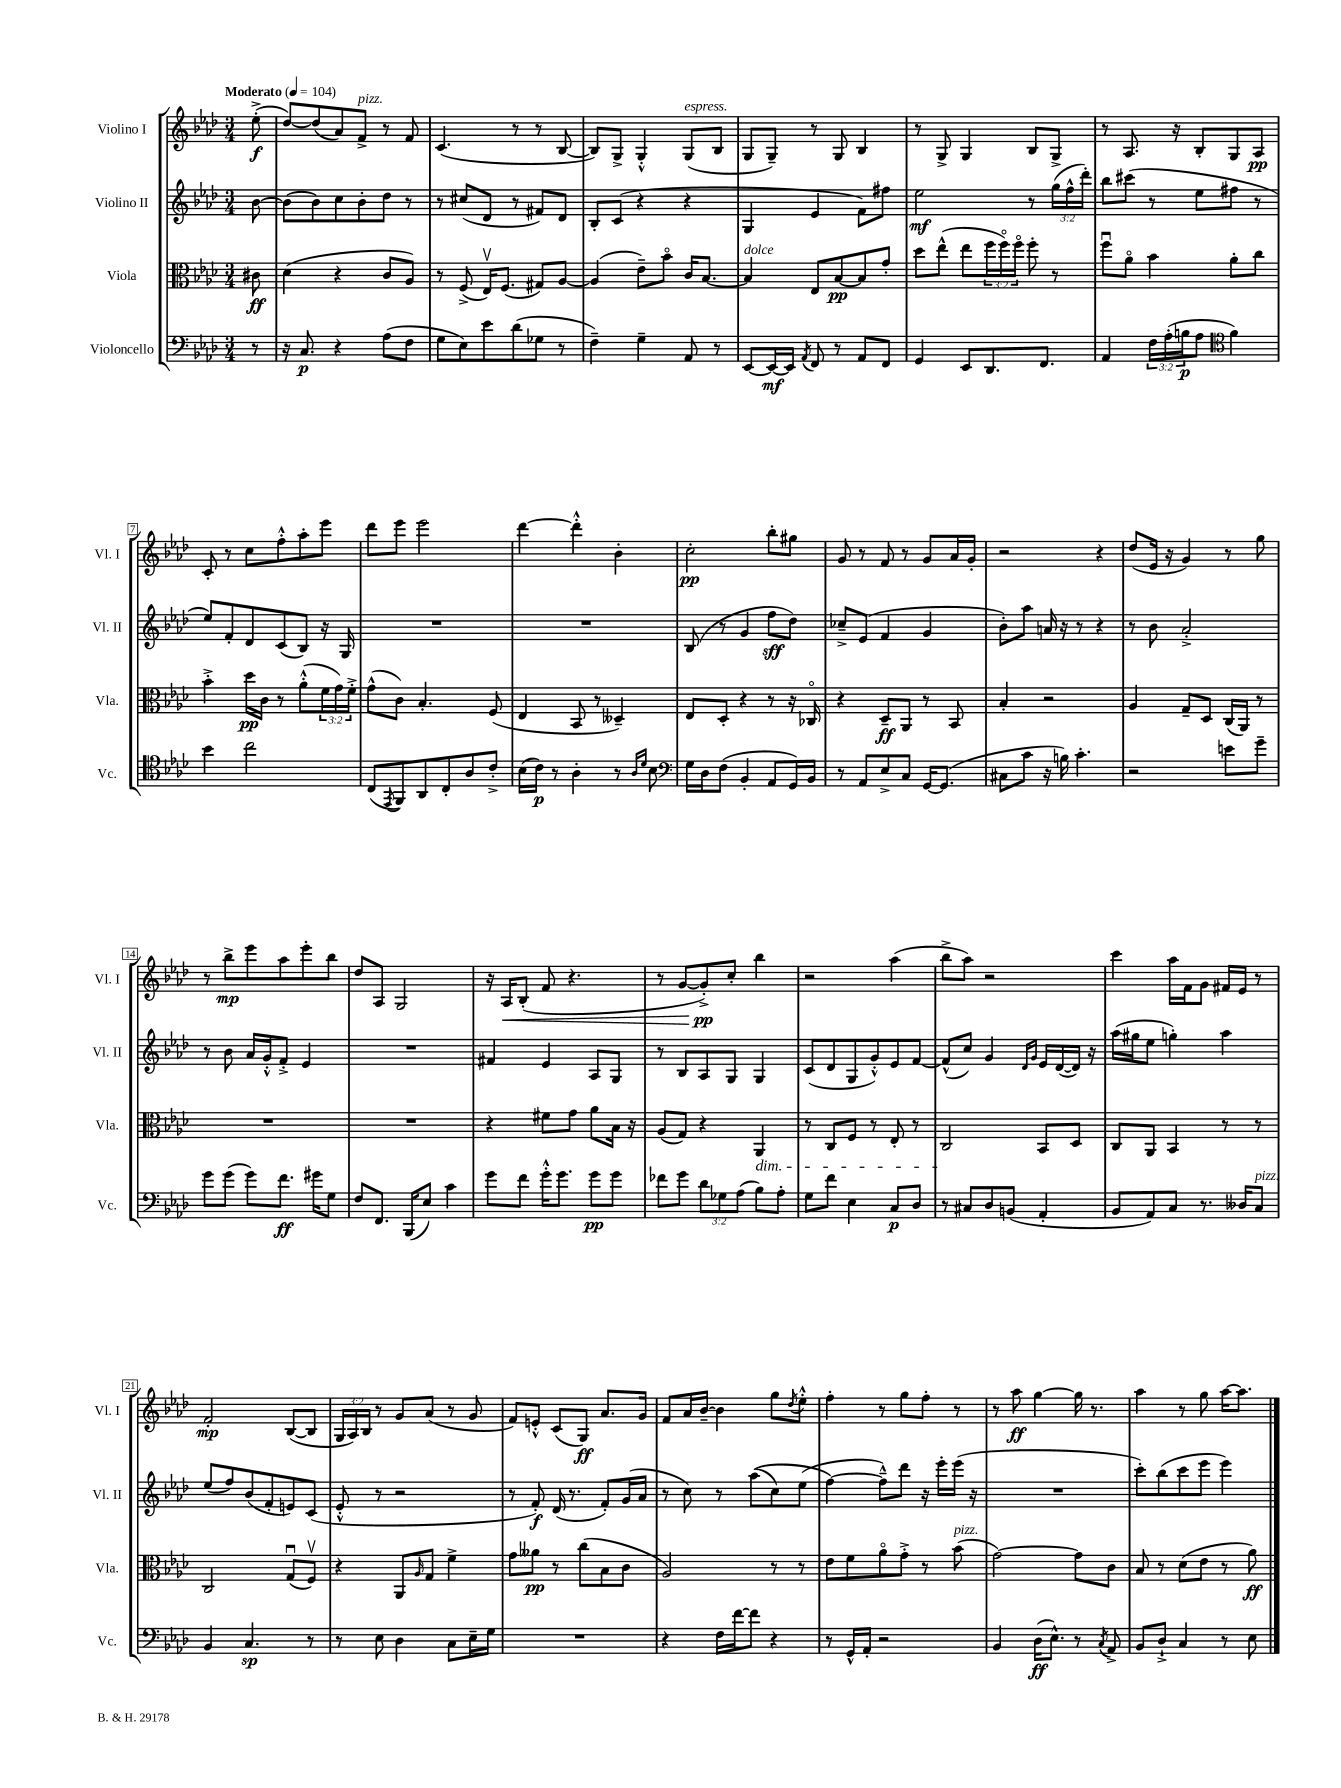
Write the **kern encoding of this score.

**kern	**dynam	**kern	**dynam	**kern	**dynam	**kern	**dynam
*part4	*part4	*part3	*part3	*part2	*part2	*part1	*part1
*staff4	*staff4	*staff3	*staff3	*staff2	*staff2	*staff1	*staff1
*I"Violoncello	*	*I"Viola	*	*I"Violino II	*	*I"Violino I	*
*I'Vc.	*	*I'Vla.	*	*I'Vl. II	*	*I'Vl. I	*
*clefF4	*	*clefC3	*	*clefG2	*	*clefG2	*
*k[b-e-a-d-]	*	*k[b-e-a-d-]	*	*k[b-e-a-d-]	*	*k[b-e-a-d-]	*
*M3/4	*	*M3/4	*	*M3/4	*	*M3/4	*
*MM104	*	*MM104	*	*MM104	*	*MM104	*
=	=	=	=	=	=	=	=
!	!	!	!	!	!	!LO:TX:a:B:t=Moderato	!
8r	.	8c#X\	ff	[8b-\	.	(8ee-'^\	f
=1	=1	=1	=1	=1	=1	=1	=1
16r	.	(4d-\	.	(8b-\L]	.	[8dd-/L)	.
8.C/	p	.	.	.	.	.	.
.	.	.	.	8b-\)	.	(8dd-/]	.
4r	.	4r	.	8cc\	.	8a-/)	.
!	!	!	!	!	!	!LO:TX:a:i:t=pizz.	!
.	.	.	.	8b-'\	.	8f^/J	.
(8A-\L	.	8c/L	.	8dd-\J	.	8r	.
8F\J	.	8A-/J)	.	8r	.	8f/	.
=2	=2	=2	=2	=2	=2	=2	=2
8G\L	.	8r	.	8r	.	(4.c/	.
8E-\)	.	(8F^/	.	(8cc#X/L	.	.	.
8e-\	.	16E-v/KL)	.	8d-/J	.	.	.
.	.	(8.F/J	.	.	.	.	.
(8d-\	.	.	.	8r	.	8r	.
8G-X\J	.	8G#X/L)	.	8f#X/L)	.	8r	.
8r	.	[8A-/J	.	8d-/J	.	[8B-/	.
=3	=3	=3	=3	=3	=3	=3	=3
4F~\)	.	(4A-/]	.	8B-'/L	.	8B-/L])	.
.	.	.	.	(8c/J	.	8G^/J	.
4G~\	.	8e-~\L)	.	4r	.	4G'^^/	.
.	.	8b-\J	.	.	.	.	.
!	!	!	!	!	!	!LO:TX:a:i:t=espress.	!
8AA-/	.	16c/KL	.	4r	.	(8G/L	.
.	.	[8.B-/J	.	.	.	.	.
8r	.	.	.	.	.	8B-/J	.
=4	=4	=4	=4	=4	=4	=4	=4
!	!	!LO:TX:a:i:t=dolce	!	!	!	!	!
[8EE-/L	.	4B-/]	.	4G/	.	8G/L	.
16EE-/L_	mf	.	.	.	.	8G~/J)	.
16EE-/JJ]	.	.	.	.	.	.	.
8qAA-/	.	.	.	.	.	.	.
8FF/	.	8E-/L	.	4e-/	.	8r	.
8r	.	[8B-/	pp	.	.	8G/	.
8AA-/L	.	8B-/]	.	8f\L)	.	4B-/	.
8FF/J	.	8g'/J	.	8ff#X\J	.	.	.
=5	=5	=5	=5	=5	=5	=5	=5
4GG/	.	8dd-\L	.	2ee-\	mf	8r	.
.	.	(8ee-^^\J	.	.	.	8G^/	.
8EE-/L	.	8ee-\L	.	.	.	4G/	.
8.DD-/	.	24ff\L	.	.	.	.	.
.	.	24ff\)	.	.	.	.	.
.	.	24ff\JJ	.	.	.	.	.
.	.	8ff'\	.	8r	.	8B-/L	.
8.FF/J	.	.	.	.	.	.	.
.	.	8r	.	(24gg\LL	.	8G^/J	.
.	.	.	.	24ff^^\	.	.	.
.	.	.	.	24ddd-'\JJ)	.	.	.
=6	=6	=6	=6	=6	=6	=6	=6
4AA-/	.	8ffu\L	.	8bb-\L	.	8r	.
.	.	8a-\J	.	(8ccc#X\J	.	8.A-/	.
24F\LL	.	4b-\	.	8r	.	.	.
(24A-'\	.	.	.	.	.	.	.
.	.	.	.	.	.	16r	.
24Bn\J	p	.	.	.	.	.	.
8A-\J	.	.	.	8ee-\L	.	8B-'/L	.
*clefC4	*	*	*	*	*	*	*
4f\)	.	8a-'\L	.	8ff#X\J	.	8G/	.
.	.	8cc\J	.	8r	.	8A-/J	pp
!!LO:LB:g=z
=7	=7	=7	=7	=7	=7	=7	=7
4b-\	.	4b-'^\	.	8ee-/L)	.	8c'/	.
.	.	.	.	8f'/	.	8r	.
2cc\	.	16dd-\LL	pp	8d-/	.	8cc\L	.
.	.	16c\JJ	.	.	.	.	.
.	.	8r	.	(8c/	.	8ff'^^\	.
.	.	(8a-'^^\L	.	8B-/J)	.	8aa-'\	.
.	.	24f\L	.	16r	.	8eee-\J	.
.	.	24g\)	.	.	.	.	.
.	.	.	.	16G/	.	.	.
.	.	24f'^\JJ	.	.	.	.	.
=8	=8	=8	=8	=8	=8	=8	=8
(8C/L	.	(8g^^\L	.	2.r	.	8ddd-\L	.
8qEE-/	.	.	.	.	.	.	.
8FF/)	.	8c\J)	.	.	.	8eee-\J	.
8AA-/	.	4.B-'/	.	.	.	2eee-\	.
8C'/	.	.	.	.	.	.	.
8A-/	.	.	.	.	.	.	.
8c'^/J	.	(8F/	.	.	.	.	.
=9	=9	=9	=9	=9	=9	=9	=9
(16B-\LL	.	4E-/	.	2.r	.	[4ddd-\	.
16c\JJ)	p	.	.	.	.	.	.
8r	.	.	.	.	.	.	.
4A-'\	.	8BB-/	.	.	.	4ddd-'^^\]	.
.	.	8r	.	.	.	.	.
8r	.	4D--X~/)	.	.	.	4b-'\	.
16qqA-/LL	.	.	.	.	.	.	.
16qqd-/JJ	.	.	.	.	.	.	.
8B-\	.	.	.	.	.	.	.
=10	=10	=10	=10	=10	=10	=10	=10
*clefF4	*	*	*	*	*	*	*
16G\LL	.	8E-/L	.	(8B-/	.	2cc'\	pp
16D-\J	.	.	.	.	.	.	.
(8F\J	.	8D-'/J	.	8r	.	.	.
4BB-'/	.	4r	.	4g/	.	.	.
8AA-/L	.	8r	.	8ff\L	sff	8bb-'\L	.
16GG/L)	.	16r	.	8dd-\J)	.	8gg#X\J	.
16BB-/JJ	.	16C-X/	.	.	.	.	.
=11	=11	=11	=11	=11	=11	=11	=11
8r	.	4r	.	8cc-X~^/L	.	8g/	.
8AA-/L	.	.	.	(8e-/J	.	8r	.
8E-^/	.	8D-~/L	ff	4f/	.	8f/	.
8C/J	.	8AA-/J	.	.	.	8r	.
[16GG/KL	.	8r	.	4g/	.	8g/L	.
(8.GG/J]	.	.	.	.	.	.	.
.	.	8BB-/	.	.	.	16a-/L	.
.	.	.	.	.	.	16g'/JJ	.
=12	=12	=12	=12	=12	=12	=12	=12
8C#X\L	.	4B-'/	.	8b-'\L)	.	2r	.
8c\J	.	.	.	8aa-\J	.	.	.
16r	.	2r	.	16an/	.	.	.
16Bn\)	.	.	.	16r	.	.	.
4.c'\	.	.	.	8r	.	.	.
.	.	.	.	4r	.	4r	.
=13	=13	=13	=13	=13	=13	=13	=13
2r	.	4A-/	.	8r	.	(8dd-/L	.
.	.	.	.	8b-\	.	16e-/Jk	.
.	.	.	.	.	.	16r	.
.	.	8G~/L	.	2a-'^/	.	4g/)	.
.	.	8D-/J	.	.	.	.	.
8en\L	.	(16C/LL	.	.	.	8r	.
.	.	16AA-/JJ)	.	.	.	.	.
8g~\J	.	8r	.	.	.	8gg\	.
!!LO:LB:g=z
=14	=14	=14	=14	=14	=14	=14	=14
8g\L	.	2.r	.	8r	.	8r	.
(8g\J	.	.	.	8b-\	.	8bb-^\L	mp
8g\L)	.	.	.	16a-/LL	.	8eee-\	.
.	.	.	.	16g'^^/J	.	.	.
8.f\J	ff	.	.	8f'^/J	.	8aa-\	.
.	.	.	.	4e-/	.	8eee-'\	.
16g#X\KL	.	.	.	.	.	.	.
8G\J	.	.	.	.	.	8bb-\J	.
=15	=15	=15	=15	=15	=15	=15	=15
8F/L	.	2.r	.	2.r	.	8dd-/L	.
8.FF/J	.	.	.	.	.	8A-/J	.
.	.	.	.	.	.	2G/	.
(16BBB-/KL	.	.	.	.	.	.	.
8E-/J)	.	.	.	.	.	.	.
4c\	.	.	.	.	.	.	.
=16	=16	=16	=16	=16	=16	=16	=16
8g\L	.	4r	.	4f#X/	.	16r	.
!	!	!	!	!	!	!	!LO:HP:b
.	.	.	.	.	.	16A-/KL	<
8f\J	.	.	.	.	.	(8B-'/J	.
16g'^^\KL	.	8f#X\L	.	4e-/	.	8f/	.
8.g\J	.	.	.	.	.	.	.
.	.	8g\J	.	.	.	4.r	.
8g\L	pp	8a-\L	.	8A-/L	.	.	.
8g\J	.	16B-\Jk	.	8G/J	.	.	.
.	.	16r	.	.	.	.	.
=17	=17	=17	=17	=17	=17	=17	=17
8f-X\L	.	(8A-/L	.	8r	.	8r	.
8g\J	.	8G/J)	.	8B-/L	.	[8g/L	.
12d-\L	.	4r	.	8A-/	.	8g'^/])	pp
12G-X\	.	.	.	.	.	.	.
.	.	.	.	8G/J	.	8cc'/J	[
(12A-\J	.	.	.	.	.	.	.
!	!	!LO:TX:b:i:t=dim.	!	!	!	!	!
8B-\L)	.	4AA-/	.	4G/	.	4bb-\	.
8A-'\J	.	.	.	.	.	.	.
=18	=18	=18	=18	=18	=18	=18	=18
8G\L	.	8r	.	(8c/L	.	2r	.
8f\J	.	8C/L	.	8d-/	.	.	.
4E-\	.	8F/J	.	8G/	.	.	.
.	.	8r	.	8g'^^/)	.	.	.
8C/L	p	8E-'/	.	8e-/	.	(4aa-\	.
8D-/J	.	8r	.	[8f/J	.	.	.
=19	=19	=19	=19	=19	=19	=19	=19
8r	.	2C/	.	(8f^^/L]	.	8bb-^\L	.
8C#X/L	.	.	.	8cc/J)	.	8aa-\J)	.
8D-/	.	.	.	4g/	.	2r	.
(8BBn/J	.	.	.	.	.	.	.
.	.	.	.	16qqd-/LL	.	.	.
.	.	.	.	16qqg/JJ	.	.	.
4AA-'/	.	8BB-/L	.	16e-/LL	.	.	.
.	.	.	.	([16d-/	.	.	.
.	.	8D-/J	.	16d-/JJ])	.	.	.
.	.	.	.	16r	.	.	.
=20	=20	=20	=20	=20	=20	=20	=20
8BB-/L	.	8C/L	.	(16aa-\LL	.	4ccc\	.
.	.	.	.	16gg#X\J	.	.	.
8AA-/)	.	8AA-/J	.	8ee-\J	.	.	.
8C/J	.	4BB-/	.	4ggn'\)	.	16aa-\LL	.
.	.	.	.	.	.	16f\J	.
8.r	.	.	.	.	.	8g\J	.
.	.	8r	.	4aa-\	.	16f#X/LL	.
16D--X/KL	.	.	.	.	.	16e-/JJ	.
!LO:TX:a:i:t=pizz.	!	!	!	!	!	!	!
8C/J	.	8r	.	.	.	8r	.
!!LO:LB:g=z
=21	=21	=21	=21	=21	=21	=21	=21
4BB-/	.	2C/	.	(8ee-/L	.	2f'/	mp
.	.	.	.	8ff/)	.	.	.
4.C/	sp	.	.	(8b-/	.	.	.
.	.	.	.	8f'/	.	.	.
.	.	(8Gu/L	.	8en/)	.	([8B-/L	.
8r	.	8Fv/J)	.	(8c/J	.	8B-/J]	.
=22	=22	=22	=22	=22	=22	=22	=22
8r	.	4r	.	8e-'^^/	.	24G/LL	.
.	.	.	.	.	.	24A-/)	.
.	.	.	.	.	.	24B-/JJ	.
8E-\	.	.	.	8r	.	8r	.
4D-\	.	8AA-/L	.	2r	.	8g/L	.
.	.	16qqA-/	.	.	.	.	.
.	.	8G/J	.	.	.	(8a-/J	.
8C\L	.	4f^\	.	.	.	8r	.
16E-~\L	.	.	.	.	.	8g/	.
16G\JJ	.	.	.	.	.	.	.
=23	=23	=23	=23	=23	=23	=23	=23
2.r	.	8g\L	.	8r	.	8f/L)	.
.	.	8a--X\J	pp	8f'/)	f	8en'^^/J	.
.	.	8r	.	(16d-/	.	(8c/L	.
.	.	.	.	8.r	.	.	.
.	.	(8cc\L	.	.	.	8G/J)	ff
.	.	8B-\	.	8f'/L)	.	8.a-/L	.
.	.	8c\J	.	(16g/L	.	.	.
.	.	.	.	16a-/JJ	.	16g/Jk	.
=24	=24	=24	=24	=24	=24	=24	=24
4r	.	2A-/)	.	8r	.	8f/L	.
.	.	.	.	8cc\)	.	16a-/L	.
.	.	.	.	.	.	[16b-~/JJ	.
16F\LL	.	.	.	8r	.	4b-\]	.
[16f\J	.	.	.	.	.	.	.
8f\J]	.	.	.	((8aa-\L	.	.	.
4r	.	8r	.	8cc\)	.	8gg\L	.
.	.	.	.	.	.	8qdd-/	.
.	.	8r	.	(8ee-\J	.	8ee-'^^\J	.
=25	=25	=25	=25	=25	=25	=25	=25
8r	.	8e-\L	.	[4ff\)	.	4ff'\	.
16GG^^/LL	.	8f\	.	.	.	.	.
16AA-'/JJ	.	.	.	.	.	.	.
2r	.	8a-\	.	8ff~^^\L])	.	8r	.
.	.	8g'^\J	.	8ddd-\J	.	8gg\L	.
.	.	8r	.	16r	.	8ff'\J	.
.	.	.	.	16eee-'\LL	.	.	.
!	!	!LO:TX:a:i:t=pizz.	!	!	!	!	!
.	.	(8b-\	.	(16eee-\JJ	.	8r	.
.	.	.	.	16r	.	.	.
=26	=26	=26	=26	=26	=26	=26	=26
4BB-/	.	[2g\)	.	2.r	.	8r	.
.	.	.	.	.	.	8aa-\	ff
(16D-\KL	ff	.	.	.	.	[4gg\	.
8.E-^^\J)	.	.	.	.	.	.	.
8r	.	8g\L]	.	.	.	16gg\]	.
.	.	.	.	.	.	8.r	.
8qC/	.	.	.	.	.	.	.
8AA-^/	.	8c\J	.	.	.	.	.
=27	=27	=27	=27	=27	=27	=27	=27
8BB-/L	.	8B-/	.	8ccc'\L)	.	4aa-\	.
8D-`^/J	.	8r	.	(8bb-\	.	.	.
4C/	.	(8d-\L	.	8ccc\	.	8r	.
.	.	8e-\J	.	8eee-\J	.	8gg\	.
8r	.	8r	.	4eee-\)	.	[16aa-\KL	.
.	.	.	.	.	.	8.aa-\J]	.
8E-\	.	8a-\)	ff	.	.	.	.
==	==	==	==	==	==	==	==
*-	*-	*-	*-	*-	*-	*-	*-
